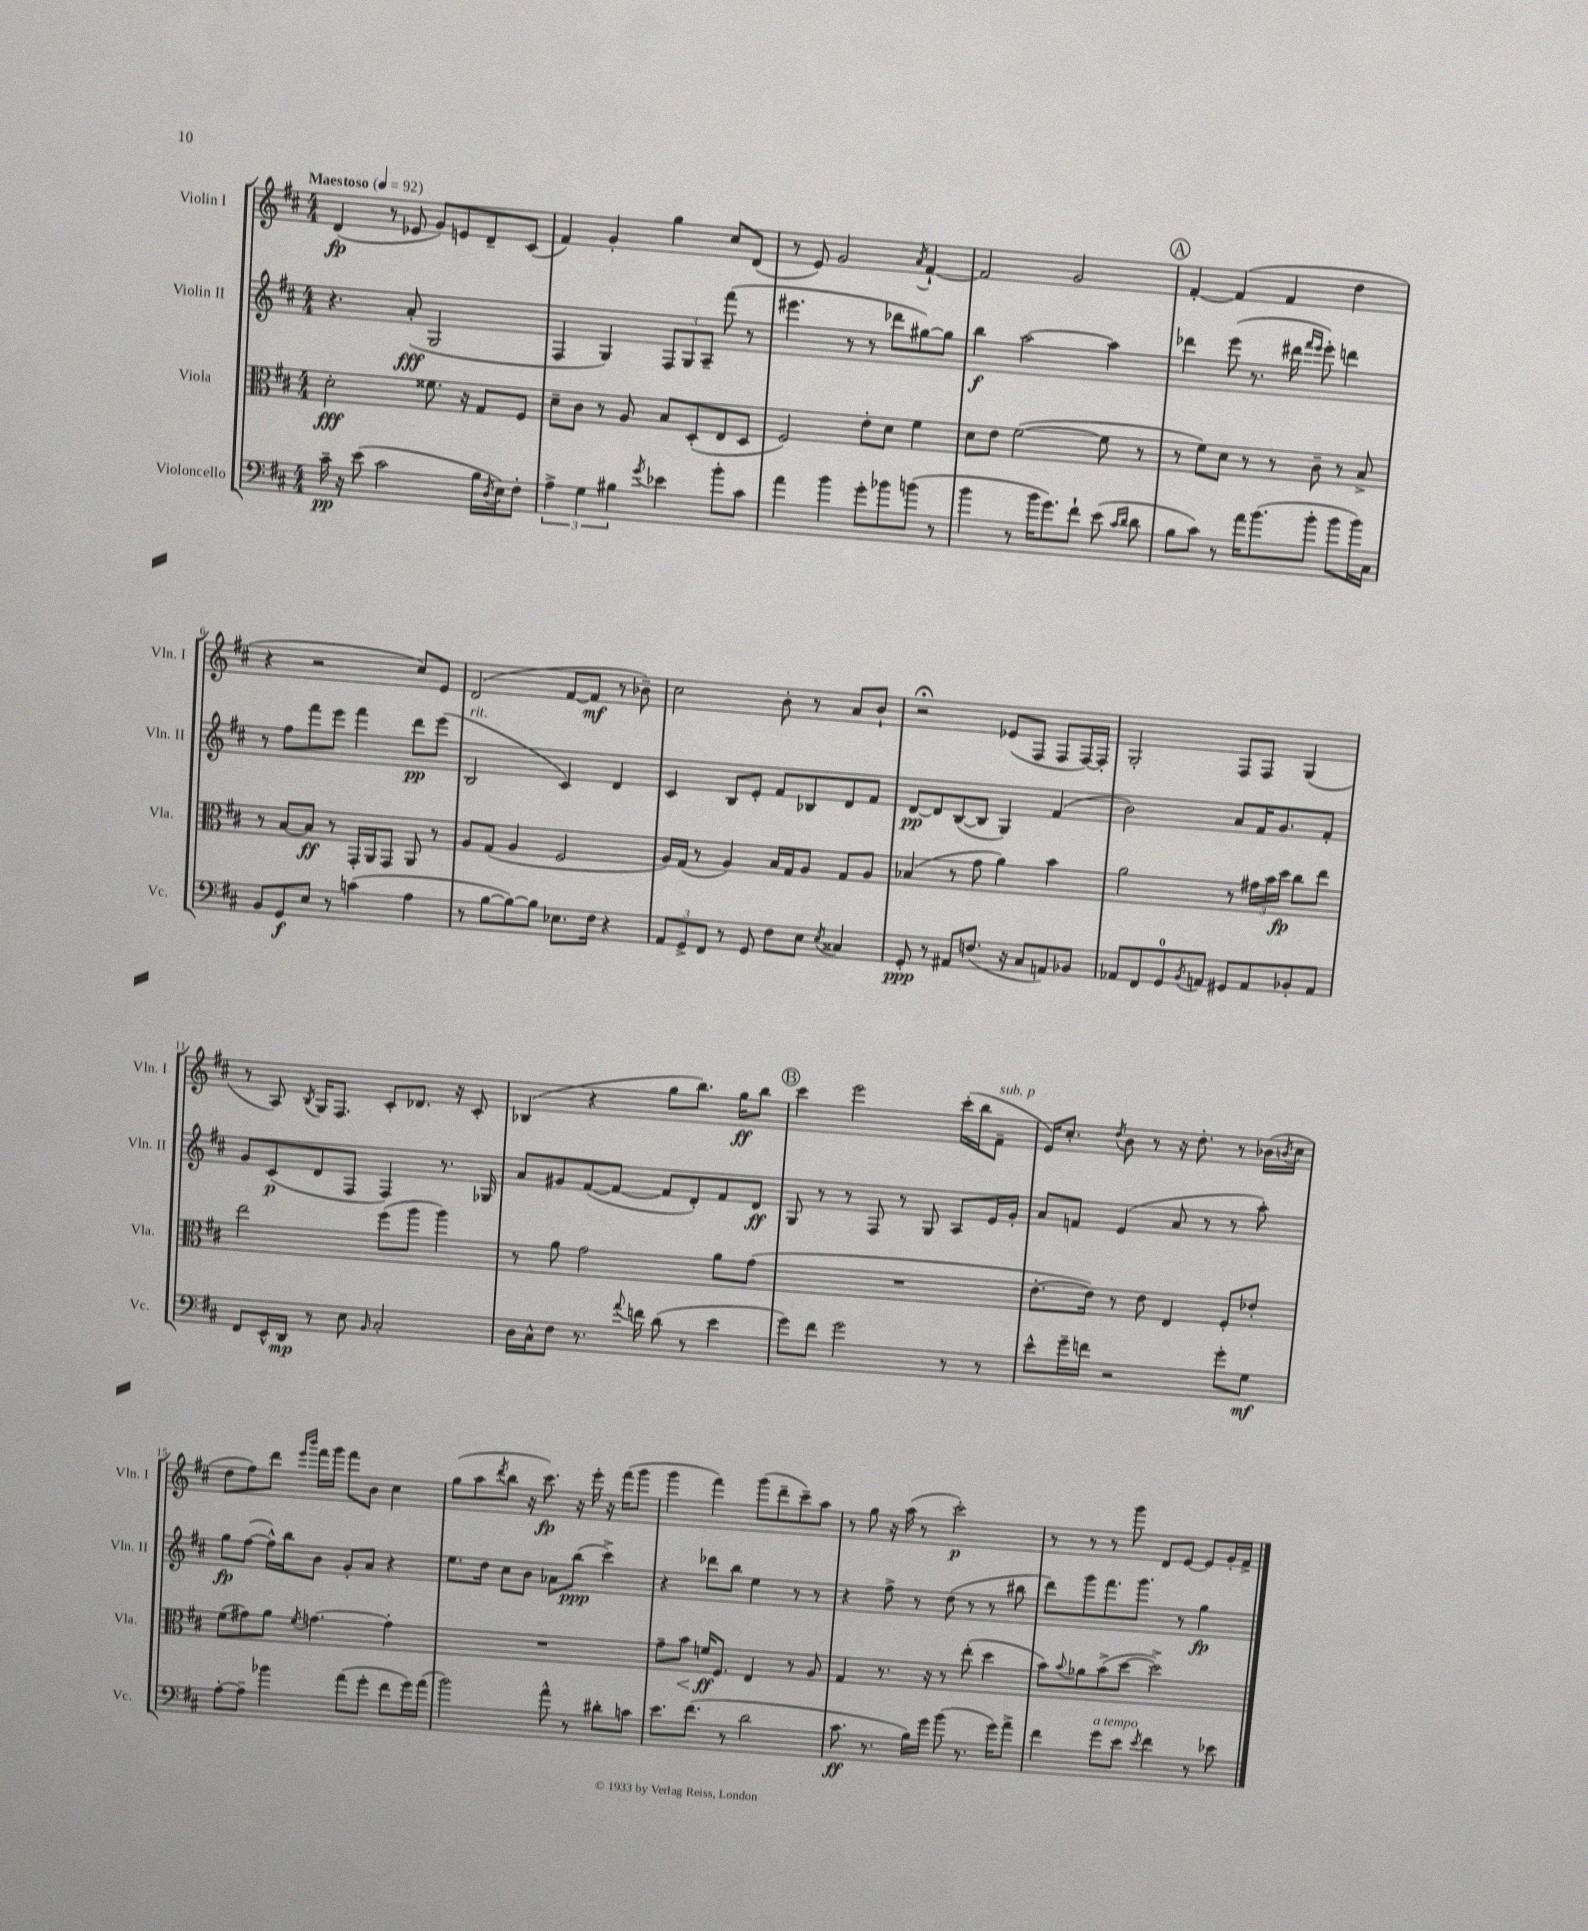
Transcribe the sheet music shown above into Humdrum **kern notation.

**kern	**kern	**kern	**kern
*staff4	*staff3	*staff2	*staff1
*clefF4	*clefC3	*clefG2	*clefG2
*k[f#c#]	*k[f#c#]	*k[f#c#]	*k[f#c#]
*M4/4	*M4/4	*M4/4	*M4/4
*MM92	*MM92	*MM92	*MM92
16c#~\	2d'\	4.r	(4d/
16r	.	.	.
(8e\	.	.	.
2c#\	.	.	8r
.	.	(8a'/	8e-/
.	8.f##\	2G/	8g/L)
.	.	.	8e/
.	16r	.	.
16B\LL	8G/L	.	8d~/
8qD/	.	.	.
16E\J)	.	.	.
8F#'\J	8F#/J	.	(8c#/J
=	=	=	=
6A^\	8d~\L	4F#/	4f#/)
.	8c#\J	.	.
6G\	.	.	.
.	8r	4G/)	4g'/
6B#\	.	.	.
.	8A/	.	.
8qg/	.	.	.
4e-\	8B/L	12F#/L	4gg\
.	.	12G/	.
.	(8D'/	.	.
.	.	12A~/J	.
8b'\L	8E/	(8fff#\	8cc#/L
8c#\J	8D/J	8r	(8d/J
=	=	=	=
4a\	2F#/)	4.eee#\	8r
.	.	.	8e/)
4b\	.	.	2g/
.	.	8r	.
8g'\L	8e'\L	8r	.
8b-\	8d\J	8ddd-\L	.
.	.	.	8qa/
(8b\J	4f#\	[8gg#\)	[4f#`/
8r	.	8gg#\]J	.
=	=	=	=
4b\	8d\L	4bb\	2f#/]
.	8e\J	.	.
8r	([2f#\	[2aa\	.
16b\LK	.	.	.
8.g\)	.	.	.
.	.	.	2g/
8f#`\J	.	.	.
(8e\	8f#\]	4aa\]	.
16qqc#/LL	.	.	.
16qqd/JJ	.	.	.
8d\	8r	.	.
=	=	=	=
8B\L	8r	4ddd-\	[4f#'/
8c#\J)	8f#\L)	.	.
8r	8d\J	(8eee\	(4f#/]
16a\LK	8r	8.r	.
(8.b\	.	.	.
.	8r	.	4f#/
.	.	16ddd#\	.
.	.	16qqfff#/LL	.
.	.	16qqeee/JJ	.
8b'\J	8c#~\	8eee'\)	.
8b\L	8r	4ddd\	4dd\
16b\L)	8B^/	.	.
16C#\JJ	.	.	.
=	=	=	=
8BB/L	8r	8r	4r
8GG/	[8B/L	8ff#\L	.
8E/J	8B/]J	8fff#\	2r
8r	8r	8eee\J	.
(4c\	16GG'/LL	4fff#\	.
.	16AA/J	.	.
.	8GG/J	.	.
4A\	8AA/	8ddd\L	8cc#/L)
.	8r	(8eee\J	8e/J
=	=	=	=
8r	8A/L	2B/	(2d/
[8B\L	(8G/J	.	.
8B\_)	4A/	.	.
8B\]J	.	.	.
8.E-\L	2F#/	4c#/)	[8f#/L
.	.	.	8f#/]J
16F#\Jk	.	.	.
4r	.	4d/	8r
.	.	.	8b-~\)
=	=	=	=
12AA/L	16A/LL)	4c#/	2cc#\
.	(16G/JJ	.	.
12GG^/	.	.	.
.	8r	.	.
12FF#/J	.	.	.
8r	4A/)	8B/L	.
8GG/	.	8e'/J	.
8F#\L	16B/LL	8f#/L	8b'\
.	16G/J	.	.
8E\J	8A/J	8B-/	8r
8qE/	.	.	.
4C##/	8G/L	8d/	8a/L
.	8A/J	8f#/J	8b`/J
=	=	=	=
8GG'/	(4B-/	[8d/L	2r;
8r	.	8d/]	.
8AA#/L	8r	([8B/	.
(8.F/J	8g\	8B/]J	.
.	4a\)	4G/)	(8e-/L
16r	.	.	.
8C#/L	.	.	8F#/J
8AA/)	4b\	(4f#/	8F#/L
8BB-/J	.	.	[16F#/L)
.	.	.	16F#'/]JJ
=	=	=	=
8AA-/L	2a\	2b\)	2G'/
8FF#/	.	.	.
8GG/	.	.	.
8qBB/	.	.	.
8AA/J	.	.	.
8GG#/L	8r	8a/L	8F#/L
8AA/	24g#\LL	16f#/K	8F#/J
.	24b\	.	.
.	.	8.g/	.
.	24dd\JJ	.	.
8BB-'/	8cc#\L	.	(4G/
8AA/J	8ee\J	8f#'/J	.
=	=	=	=
8FF#/L	2ee\	8g/L	8r
16EE^^/L	.	(8c#/	8A/)
16DD/JJ	.	.	.
.	.	.	8qB/
8r	.	8d/	16G/LK
.	.	.	8.F#/J
8E\	.	8F#/J	.
16qqBB/	.	.	.
2C#'/	(8ff#\L	4F#/)	8c#'/L
.	8aa\J	.	8.d-/J
.	4aa\)	8.r	.
.	.	.	16r
.	.	.	8c#'/
.	.	16G-/	.
=	=	=	=
16D\LL	8r	8a/L	(4B-/
16C#^^\J	.	.	.
8F#\J	8a\	8g#/	.
8.r	2g\	([8f#/	4r
.	.	8f#/_J	.
8qqa/	.	.	.
16f\	.	.	.
(8d\	.	8f#/]L	8gg\L
8r	.	8d'/)	8.bb\J)
4e\	8a\L	8f#/	.
.	.	.	16gg\LK
.	(8g\J	8d/J	8bb\J
=	=	=	=
8g\L)	1r	8G/	4ccc#\
8f#\J	.	8r	.
2g\	.	8r	2eee\
.	.	8F#/	.
.	.	8r	.
.	.	8G/	.
8r	.	8A/L	(16ccc#'\LL
.	.	.	16bb\J
8r	.	16e/L	8f#~\J
.	.	16g'/JJ	.
=	=	=	=
8e^^\L	[8.e'\L	8a/L	16e/LK)
.	.	.	8.cc#'/J
16g~\L	.	8f/J	.
16f\JJ	16e\]Jk)	.	.
.	.	.	8qdd/
2r	8r	(4e/	8b\
.	8e\	.	8r
.	4E/	8a/	16r
.	.	.	8.dd'\
.	.	8r	.
8g'\L	8F#'/L	8r	8r
8G\J	8e-'/J	8aa'\)	(16b-\LL
.	.	.	8qb/
.	.	.	16cc#\JJ
=	=	=	=
[8A'\L	(8f#\L	8gg\L	8dd\L
8A~\]J	8g#\)	([8ff#\J	8ff#\)
4b-\	8a\J	16ff#^^\]LL)	8ddd\J
.	.	16bb\J	.
.	.	.	16qqeee/LL
.	8qf#/	.	16qqbbb/JJ
.	[4.g\	8b\J	16fff#\LL
.	.	.	16ggg\JJ
(8a\L	.	8g'/L	8fff#\L
8g'\J	.	8a/J	8b\J
8f#\L	4g'\]	4r	4cc#\
16g\L)	.	.	.
(16a\JJ	.	.	.
=	=	=	=
2b\)	1r	8.ee\L	(8gg\L
.	.	.	8aa\
.	.	16dd\Jk	.
.	.	.	8qddd/
.	.	8cc#\L	8bb\J
.	.	8b\J	16r
.	.	.	8.ccc#\)
8a^^\	.	8a-\L	.
8r	.	(8bb\J	16r
.	.	.	16eee'\
8d#'\L	.	4ccc#^\)	16r
.	.	.	(16fff#\LK
8c\J	.	.	8ggg\J
=	=	=	=
8.e\L	8g~\L	4r	4ggg\
.	8b\J	.	.
(8.f#\J	.	.	.
.	16f/LK	8ddd-\L	4fff#\)
.	8.F#/J	.	.
8r	.	8bb\J	.
2d\	4E/	4ee\	(8ggg\L
.	.	.	8ddd~\
.	8r	8r	8ccc#~\)
.	8A/	8r	8aa\J
=	=	=	=
8.c#\	4G/	4r	8r
.	.	.	8gg\
8.r	.	.	.
.	8.r	8ff#^\	16r
.	.	.	(16aa\
16B\LL)	.	8r	8r
16g\JJ	16r	.	.
(8b\	8r	(8dd\	2ccc#'\)
8.r	(8ee'\	8r	.
.	4dd\	8r	.
16g\LK)	.	.	.
8a^\J	.	8bb#\	.
=	=	=	=
4f#\	8b\L)	8ddd\L)	8r
.	8qqb/	.	.
.	8a-\	8ggg\	8r
8g\L	(8b^\	8.fff#\	8r
8e\J	[8dd\J	.	8ggg\
.	.	8.ggg\J	.
8qe/	.	.	.
4f#\	2dd^\])	.	8d/L
.	.	8r	[8e/J
8r	.	4gg\	8e/]L
8e-\	.	.	16g'/L
.	.	.	16f#^/JJ
==	==	==	==
*-	*-	*-	*-
